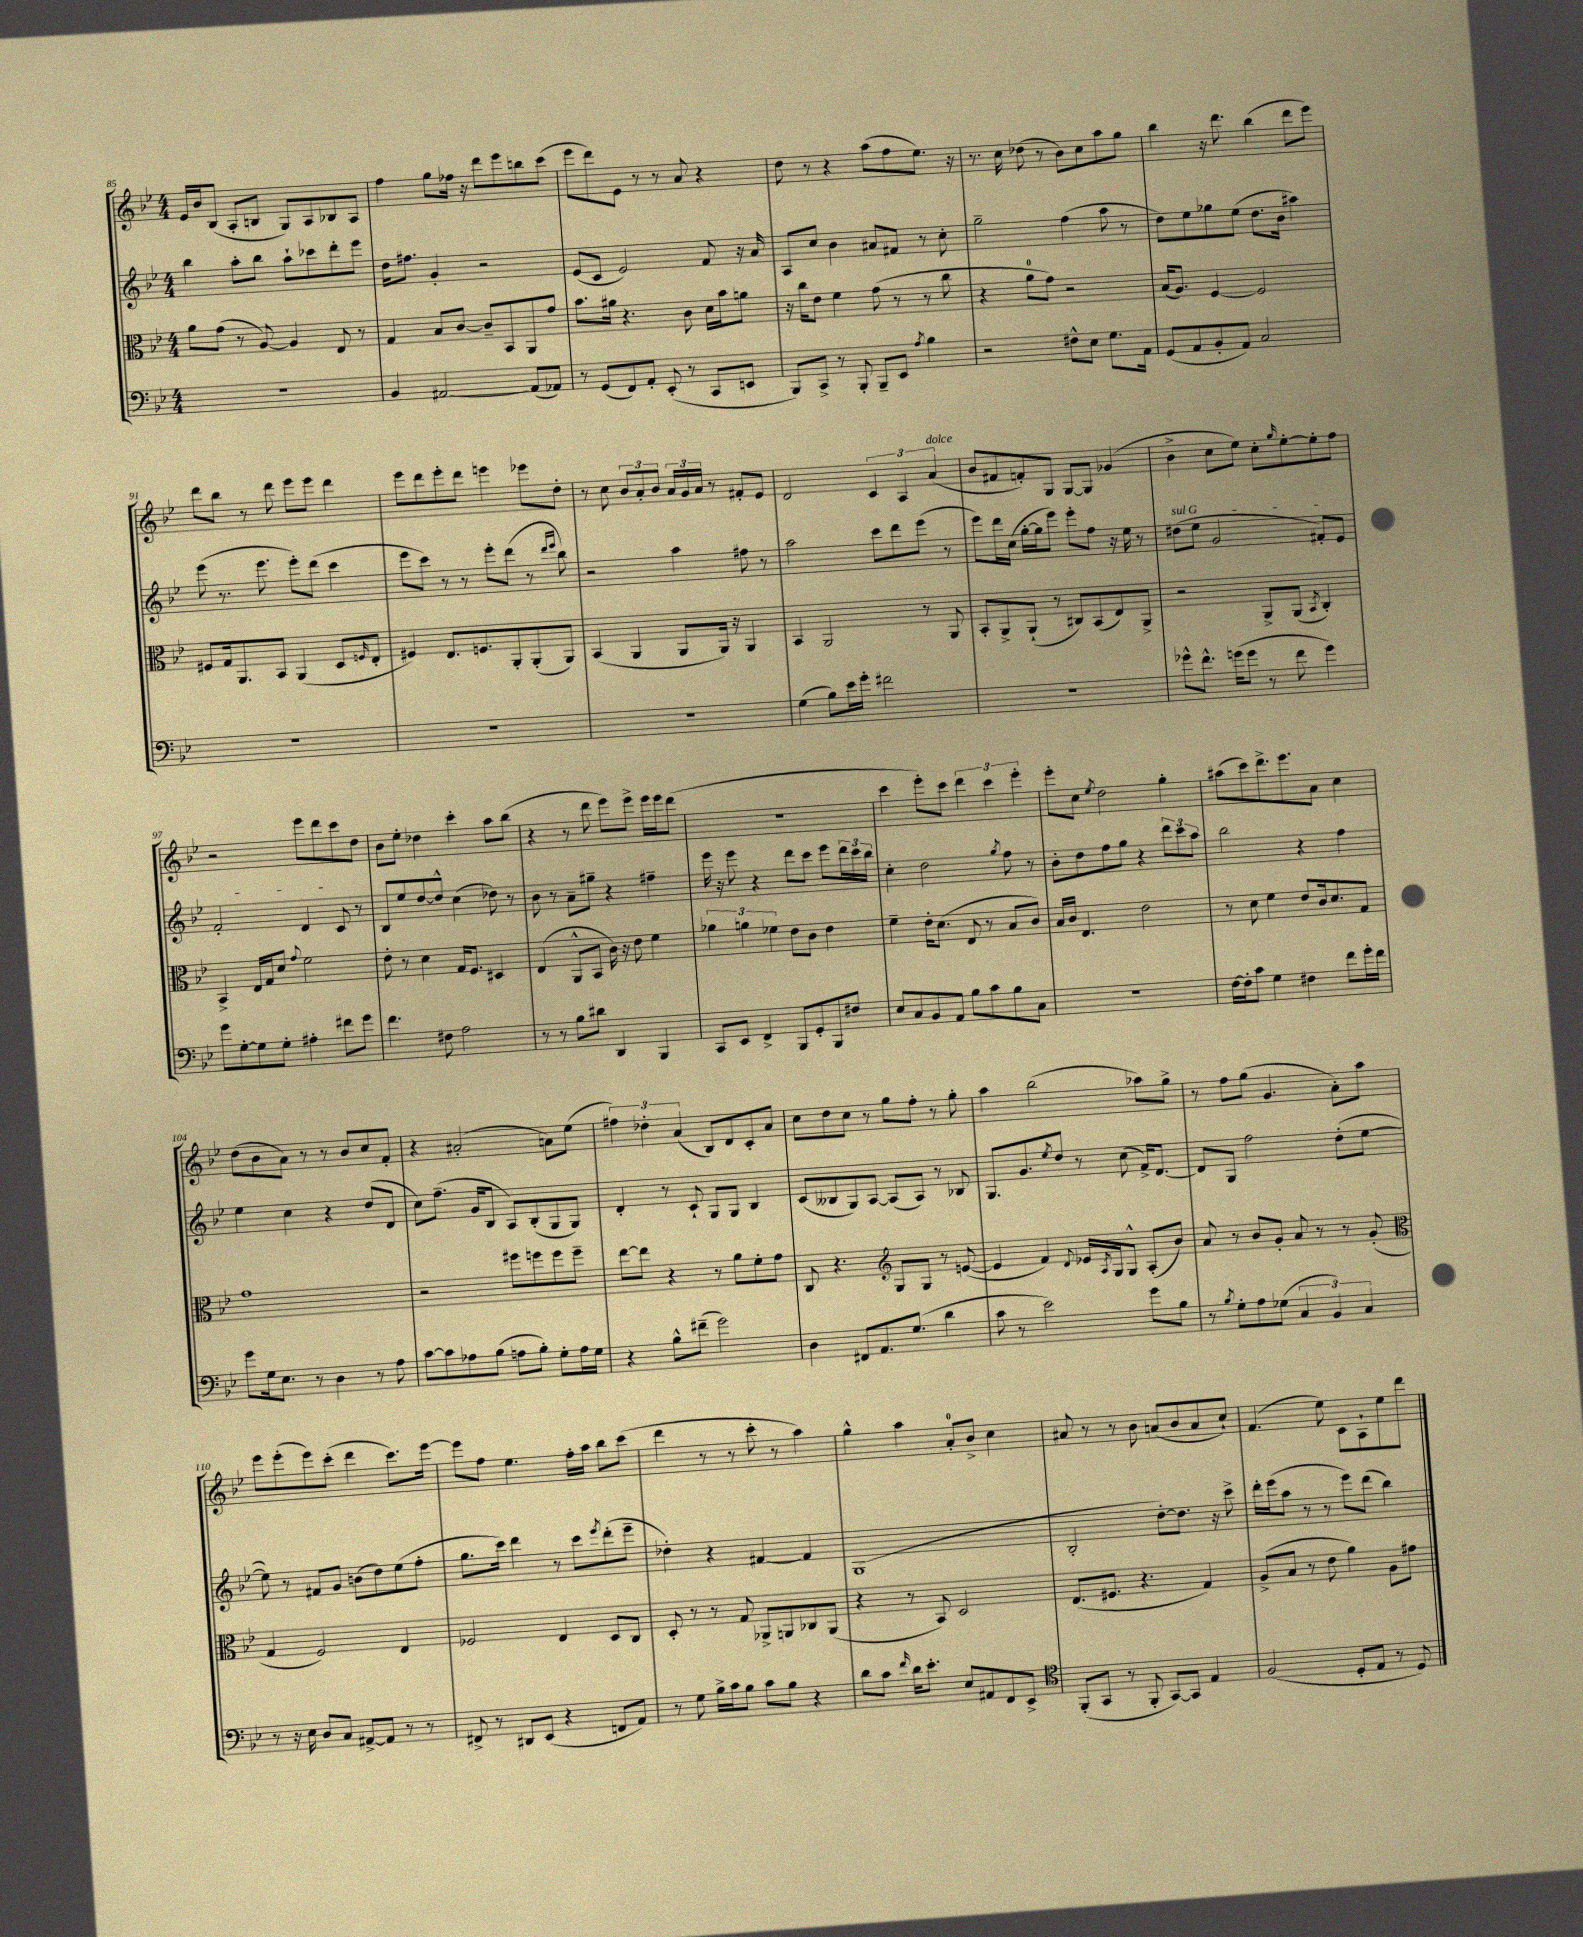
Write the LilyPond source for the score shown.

<<
\new StaffGroup <<
\new Staff = "s0" {
    \clef treble \key bes \major \numericTimeSignature \time 4/4
    ees'16 bes'16 bes8( a8-. b8 g8) a8 bes8 a8 |
    f''4 g''8 fes''16 r16 d'''8 ees'''8 b''8 c'''8( |
    ees'''8 d'''8) ees'8 r8 r8 a'8 r4 |
    d''8 r8 r4 a''8( f''8 ees''8.) r16 |
    r8. c''16 des''8( r8 bes'8) c''8 a''8 g''8 |
    bes''4 r16 d'''8. bes''4( d'''8 ees'''8) |
    d'''8 bes''8 r8 d'''8 ees'''8 ees'''8 d'''4 |
    ees'''8 d'''8 ees'''8-. d'''8 e'''4 ees'''8 d''8-. |
    r8 c''8 \tuplet 3/2 { bes'8 a'8-. bes'8 } \tuplet 3/2 { a'16 g'16 a'16 } r8 fis'8-. ees'8 |
    d'2 \tuplet 3/2 { c'4 a4 a'4^\markup { \italic "dolce" }( } |
    bes'8 fis'8 f'8-.) g8 g8~ g8 ges'4( |
    bes'4-> c''8 ees''8) c''8-. \grace { g''16 } ees''8~-. ees''8-. f''8 |
    r2 ees'''8 d'''8 c'''8 d''8 |
    bes'8 ees''8-. des''4 c'''4-. a''8 bes''8( |
    r4 r8 d'''8 ees'''8) ees'''8-> ees'''16 ees'''16 d'''8( |
    R1 |
    c'''4 ees'''8-.) c'''8 \tuplet 3/2 { d'''4 c'''4 ees'''4-. } |
    ees'''8-. c''8 \acciaccatura { ees''8 } d''2 g''4-. |
    ais''8( c'''8) d'''8.-> ees'''8. a'8 c''4 |
    d''8( bes'8 a'8) r8 r8 bes'8 c''8 f'8-. |
    r4 ais'2-.( a'8) ees''8( |
    \tuplet 3/2 { fis''4) des''4-. a'4( } bes8) d'8 c'8-. a'8 |
    c''8 d''8 c''8 r8 g''8 f''8-. r8 g''8-. |
    a''4 bes''2( aes''8) g''8-> |
    r8 f''8 g''8( g'4. a'8-.) a''8 |
    ees'''8 ees'''8-.( ees'''8) c'''8-.( d'''4 c'''8.) ees'''16~ |
    ees'''8 f''8 ees''4. f''16-. a''16 bes''8 c'''8( |
    d'''4 r8 r8 c'''8-. r8 a''4) |
    g''4-^ a''4 a'8-0-. bes'8-> c''4 |
    ais'8 r8 r8 bes'8 a'8( bes'8 a'8 c''8-!) |
    f'4.( ees''8) c'8 a8-! ees''8 d'''8 \bar "|." |
}
\new Staff = "s1" {
    \clef treble \key bes \major \numericTimeSignature \time 4/4
    bes''4 a''8-. bes''8 a''8-! ces'''8 d'''8-. ees'''8 |
    d''16 fis''8. g'4-. r2 |
    ees'8( c'8 ees'2) f'8 r16 a'16 |
    a8 c''8 bes'4 ais'8 fis'8 r8 c''8-. |
    g''2-- f''4( a''8 r8 |
    d''8) ees''8 ges''8 ees''8( d''8. bes'16 ais''4) |
    ees'''8( r8. ees'''8. ees'''8-.) d'''8( c'''4 |
    ees'''8 c'''8) r8 r8 ees'''8-. d'''8( r8 \grace { d'''16 ees'''16 } bes''8) |
    r2 a''4 fis''8 r8 |
    a''2 c'''8 d'''8 ees'''8( r8 |
    ees'''8) d'''16 c''16( g''16~-. g''16 ees'''8) ees'''8-. f''8 r16 ees''16 r8 |
    \once \override TextSpanner.bound-details.left.text = \markup { \italic "sul G" } dis''8\startTextSpan( ees''8 g'2 fis'8-.) ees'8 |
    f'2-. d'4 c'8\stopTextSpan r8 |
    bes8 ees''8 d''8~ d''8-^ c''4( des''8) r8 |
    bes'8 r8 a'8-- gis''8-- r4 fis''4-- |
    ees'''16 r16 ees'''8 r4 d'''8 c'''8 ees'''8 \tuplet 3/2 { d'''16 c'''16 bes''16 } |
    c''4-. d''2 \acciaccatura { g''8 } f''8 r8 |
    bes'8-. d''8 f''8 g''8 r4 \tuplet 3/2 { d'''8 c'''8 a''8 } |
    bes''2 r4 f''4 |
    ees''4 c''4 r4 d''8( d'8 |
    c''8) f''8.--( g'16 bes8 a8) bes8-.( g8 g8) |
    d'4-. r8 c'8-! g8 g8 bes4 |
    c'8( beses8 g8) a8~ a8( a8) r8 bes8 |
    g8. g'8. \acciaccatura { ees''8 } d''8 r8 c''8( f'16->) d'8.~ |
    d'8 g8 f''2 d''8-.( ees''8~ |
    ees''8) r8 fis'8 g'8 b'8( d''8) ees''8( f''8-. |
    g''8. c'''16) d'''4 r8 c'''8 \acciaccatura { ees'''8 } d'''8-.( ees'''8-- |
    des''4-.) r4 fis'4~ fis'4 |
    g1( |
    bes2-. d''8~-.) d''8. r16 c'''8-> |
    d'''16-. ees'''16( a''8 r8 r8 ees'''8) d'''8( bes''4) \bar "|." |
}
\new Staff = "s2" {
    \clef alto \key bes \major \numericTimeSignature \time 4/4
    a'8 g'8( r8 a8~) a4 ees8 r8 |
    g4 bes8 c'8~ c'8-- bes,8 a,8 g'8 |
    bes'8. ais'16 r4. c'8 d'16 bes'16 a'8 |
    r16 c''16 ees'8 f'4 g'8( r8 r8 c''8 |
    r4 a'8-0 g'8) r2 |
    bes16( a8.) f4~ f2 |
    fis8 g16 a,8. bes,8 a,4( d8 \grace { f16 } ees8-. |
    fis4) ees8. f8. a,8-. a,8-.( a,8) |
    bes,4( a,4 a,8 a,16) r16 a,4 |
    bes,4 a,2 r8 a,8 |
    bes,8-. a,8-> a,8-!( r8 cis8) bes,8( ees8) a,8-> |
    r2 a,8-> a,8( \acciaccatura { bes,8 } c4-.) |
    bes,4-> ees16 g16 d'8 \appoggiatura { g'8 } f'2 |
    ees'8-. r8 d'4 g16 f8. dis4 |
    ees4( a,8-^ bes,8 c'16) r16 ees'8 f'4 |
    \tuplet 3/2 { aes'4 a'4 fes'4 } ees'8 c'8 ees'4 |
    f'4-- ees'16-. d'8.( ees8 r8 bes8 c'8) |
    bes16 c'16 ees4. ees'2 |
    r8 d'8 f'4 ees'8 c'16 d'8. g8 |
    g'1 |
    r2 fis''8 f''8 f''8 f''8-- |
    ees''8~ ees''8 r4 r8 a'8 f'8-. g'8 |
    c8 r4. \clef treble g8 g8 r8 e'8~( |
    e'4 f'4) \appoggiatura { d'8 } ees'16 \acciaccatura { a8 } g16 g8-^ a8-.( bes'8) |
    a'8 r8 bes'8 g'8-. a'8 r8 r8 g'8-.( |
    \clef alto g4 f2) ees4 |
    fes2 ees4 d8 c8 |
    d8-. r8 r8 g8 aes,8-> a,8 ces8 a,8( |
    r4 r8 bes,8) d2 |
    ees8.( fis8. r4. g4) |
    a8->( bes8 r8 ees'8 a'4) a8 gis'8 \bar "|." |
}
\new Staff = "s3" {
    \clef bass \key bes \major \numericTimeSignature \time 4/4
    r1 |
    bes,4 ais,2~ ais,8( aes,8) |
    r8 g,8( f,8) a,8-. ees,8-.( r8 c,8 e,8 |
    bes,,8) c,8-> r8 bes,,8-. bes,,8-- ees,8 \acciaccatura { a8 } bes4 |
    r2 fis8-^ ees8 g8. a,16 |
    g,8( a,8 bes,8-. a,8) c2 |
    R1 |
    R1 |
    R1 |
    g4( bes8) ees'16 g'16-. fis'2 |
    R1 |
    ges'8-^ f'8.-^ g'16( g'8 r8 f'8 g'4) |
    g'8 g8~-. g8 g8-. ais4-. fis'8 g'8 |
    f'4. fis8 a2 |
    r8 r8 bes8 dis'8 d,4 bes,,4 |
    c,8 ees,8 f,4-> bes,,8 g,8-. bes,,8 fis8 |
    ees8 c8 bes,8 a,8 bes8 c'8 bes8 c8 |
    R1 |
    f16~ f16-. c'8 g4 fis4 f'8 g'16-. f'16 |
    g'8 g16 ees8. r8 d4 r8 a8 |
    c'8~ c'8 aes8 bes8( a8 bes8-.) g8-. a16 g16 |
    r4 bes8-^ fis'8--( g'2) |
    d4 fis,8 a,8. g8.( d'4 |
    c'8 r8 ees'2) g'8 bes8 |
    r8 \acciaccatura { bes8 } g8-. a8 ges8( \tuplet 3/2 { c4 bes,4) c4 } |
    r8 r16 ees16 d8 c8 ais,8~-> ais,8 r8 r8 |
    fis,8-> r8 dis,8 ees,8( r4 f,8 a,8) |
    r8 g8 bes16-> c'16 bes8 c'8 bes8 r4 |
    d'8 c'8 \grace { f'16 } d'16 ees'8.-. ees8 ais,8 f,8 ees,8-> |
    \clef tenor f,8-.( g,8 r8 f,8-. g,8~) g,8 ees4 |
    f2( d8-. ees8 r8 d8) \bar "|." |
}
>>
>>
\layout { \context { \Score currentBarNumber = #85 } }
